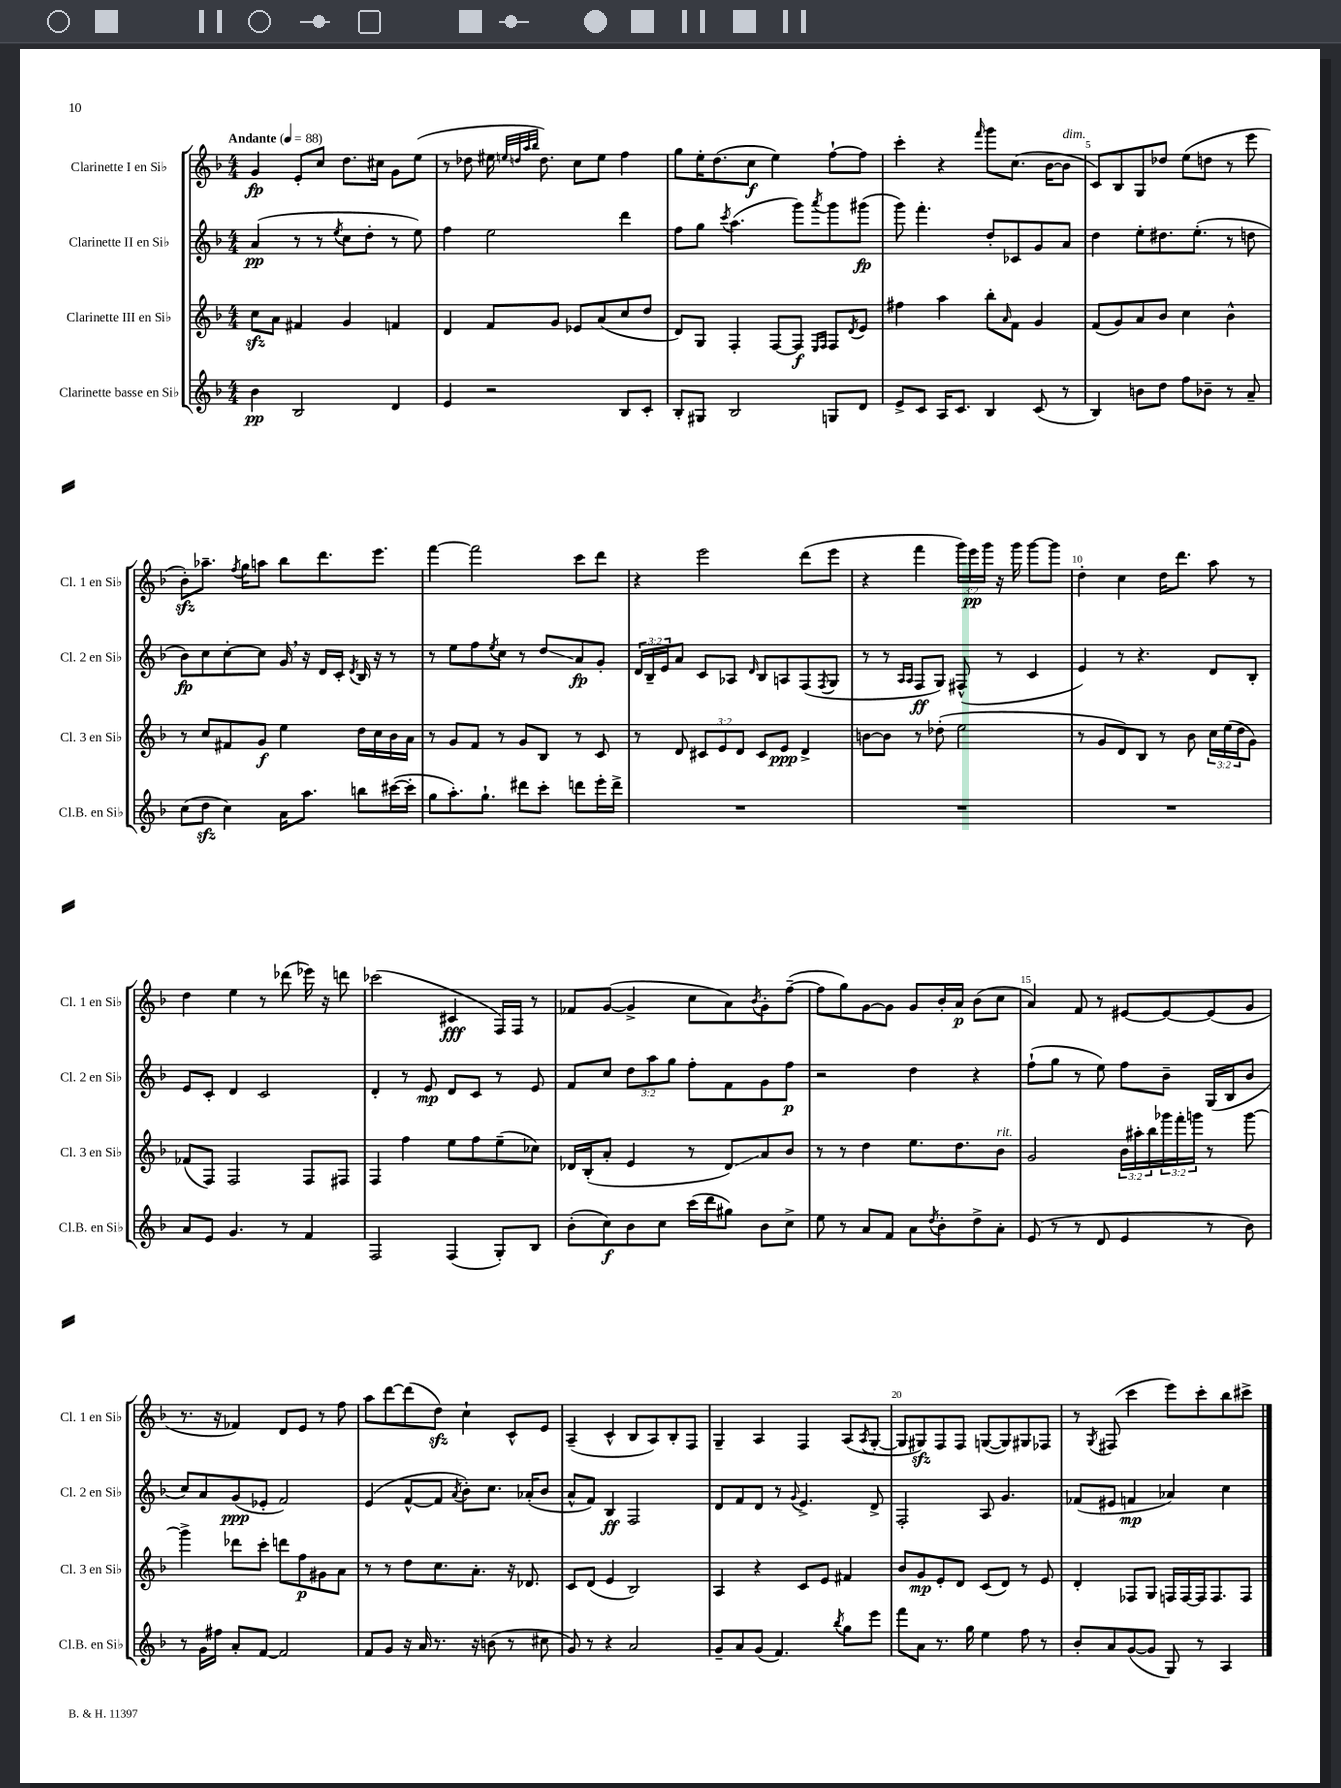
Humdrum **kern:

**kern	**kern	**kern	**kern
*staff4	*staff3	*staff2	*staff1
*clefG2	*clefG2	*clefG2	*clefG2
*k[b-]	*k[b-]	*k[b-]	*k[b-]
*M4/4	*M4/4	*M4/4	*M4/4
*MM88	*MM88	*MM88	*MM88
4b-	8cc	(4a	4g
.	8a	.	.
2B-	4f#	8r	8e'
.	.	8r	8cc
.	.	8qee	.
.	4g	8cc	8.dd
.	.	8dd'	.
.	.	.	16cc#
4d	4f	8r	8g
.	.	8ee)	(8ee
=	=	=	=
4e	4d	4ff	8r
.	.	.	8dd-
2r	8f	2ee	16ee#
.	.	.	32qqee
.	.	.	32qqdd
.	.	.	32qqaa
.	.	.	32qqbb-
.	.	.	8.dd)
.	8g	.	.
.	8e-	.	8cc
.	(8a	.	8ee
8B-	8cc	4ddd	4ff
8c'	8dd	.	.
=	=	=	=
8B-'	8d)	8ff	8gg
8G#	8G	8gg	16ee'
.	.	.	(8.dd
.	.	8qccc	.
2B-	4F'	(4.aa	.
.	.	.	8cc
.	[8F	.	4ee)
.	8F]	8ggg)	.
.	16qqE	.	.
.	16qqF	8qaaa	.
8G	8F	8ggg	[8ff`
.	8qd	.	.
8d	8e	(8ggg#	8ff]
=	=	=	=
8e^	4ff#	8ggg)	4ccc'
8c	.	4.fff'	.
16A	4aa	.	4r
8.c	.	.	.
.	.	.	16qqfff
4B-	8bb-'	8dd'	8ggg
.	16qqa	.	.
.	8f	8c-	(8.cc
(8c	4g	8g	.
.	.	.	[16b-
8r	.	8a	8b-]
=	=	=	=
4B-)	(8f	4dd	8c)
.	8g)	.	8B-
8b	8a	8ee'	8G
8dd	8b-	8.dd#	8dd-
8ff	4cc	.	(8ee
.	.	(8.ee'	.
8b-~	.	.	8dd
8r	4b-^^	8r	8r
8a~	.	8dd	8eee
=	=	=	=
(8cc	8r	8b-)	8b-')
8dd	8cc	8cc	8.aa-~
4cc)	8f#	[8cc'	.
.	.	.	8qff
.	.	.	16gg
.	8g	8cc]	8aa
16a	4ee	16g	8bb-
8.aa	.	16r	.
.	.	16d	8.ddd
.	.	16c'	.
.	.	8qd	.
8bb	16dd	16B-	.
.	16cc	16r	8.eee
([16ccc#	16b-	8r	.
16ccc#']	16a	.	.
=	=	=	=
8gg	8r	8r	[4fff
8.aa')	8g	8ee	.
.	8f	8ff	2fff]
8.gg`	.	.	.
.	.	8qee	.
.	8r	8cc	.
8ddd#	8g	8r	.
8ccc'	8B-	8dd	.
8ddd	8r	8a	8ccc
16eee'	8c	8g'	8ddd
16ddd^	.	.	.
=	=	=	=
1r	8r	24d	4r
.	.	24B-~	.
.	.	24e	.
.	8d	8a	.
.	12c#	8c	2eee
.	12e	.	.
.	.	8A-	.
.	12d	.	.
.	.	16qqd	.
.	8c#	8B-	.
.	8e	8A	.
.	4d^	(8F	(8ddd
.	.	8qF	.
.	.	8G	8eee
=	=	=	=
1r	[8b	8r	4r
.	8b]	8r	.
.	.	16qqA	.
.	.	16qqA	.
.	8r	8F	4fff
.	(8dd-'	8G)	.
.	2ee	(8F#^^	24ggg)
.	.	.	24eee
.	.	.	24ggg
.	.	8r	16r
.	.	.	16ggg
.	.	4c	[8ggg
.	.	.	8ggg]
=	=	=	=
1r	8r	4e)	4dd'
.	8g	.	.
.	8d)	8r	4cc
.	8B-	4.r	.
.	8r	.	16dd
.	.	.	8.ddd
.	8b-	.	.
.	24cc	8d	8aa
.	(24ee	.	.
.	24dd	.	.
.	8g)	8B-'	8r
=	=	=	=
8a	(8f-	8e	4dd
8e	8F)	8c'	.
4.g	2F	4d	4ee
.	.	2c	8r
8r	.	.	(8ddd-
4f	8F	.	16eee-)
.	.	.	16r
.	8F#	.	8ddd
=	=	=	=
2F	4F	4d'	(2ccc-
.	4ff	8r	.
.	.	8e	.
(4F	8ee	8d	4c#
.	8ff	8c	.
8G')	(8ee~	8r	16F)
.	.	.	16F
8B-	8cc-)	8e	8r
=	=	=	=
(8b-'	16d-	8f	8f-
.	(16B-'	.	.
8cc)	8a'	8cc	([8g
8b-	4e	12dd	4g^]
.	.	12aa	.
8cc	.	.	.
.	.	12gg	.
(16ccc	8r	8ff'	8cc
16ddd	.	.	.
8gg#)	8d-)	8f	8a)
.	.	.	8qb-
8b-	8a	8g	8g'
8cc^	8b-	8ff	([8ff~
=	=	=	=
8ee	8r	2r	8ff]
8r	8r	.	8gg)
8a	4dd	.	[8g
8f	.	.	8g]
8a	8.ee	4dd	8g
8qdd	.	.	.
8b-'	.	.	16b-'
.	8.dd	.	16a
8dd^	.	4r	(8b-
8a'	8b-	.	8cc
=	=	=	=
(8e	2g	(8ff`	4a)
8r	.	8gg	.
8r	.	8r	8f
8d	.	8ee)	8r
4e	24b-	8ff	[8e#
.	24aa#'	.	.
.	24bb-	.	.
.	24ggg-	8b-~	8e#_
.	24fff'	.	.
.	24ggg	.	.
8r	8r	(16G	(8e#]
.	.	16B-	.
8b-)	[8ggg	8b-	8g
=	=	=	=
8r	4ggg^]	8cc)	8.r
16g	.	8a	.
16ff#	.	.	16r
8a'	8ddd-	(8g	4f-)
[8f	8ccc'	8e-'	.
2f]	8ddd	2f)	8d
.	8ff	.	8e
.	8g#	.	8r
.	8a	.	8ff
=	=	=	=
8f	8r	(4e	8aa
8g	8r	.	[8ddd
16r	8dd	[8f^^	(8ddd]
16a	.	.	.
8.r	8.cc	8f]	8dd)
.	.	8qa	.
.	.	8b-')	4cc`
16r	8.a'	.	.
(8b	.	8.cc	.
8r	16r	.	8c^^
.	8.d-	(16a-'	.
8cc#	.	8b-	8e
=	=	=	=
8g)	8c	8a^^	(4A~
8r	(8d	8f)	.
4r	4e	4B-	4c^^
2a	2B-)	2F	8B-
.	.	.	8A)
.	.	.	8B-'
.	.	.	8F
=	=	=	=
8g~	4A	8d	4G~
8a	.	8f	.
(8g	4r	8d	4A
4.f)	.	8r	.
.	.	8qqg	.
.	8c	4.e^	4F
.	8e	.	.
8qbb-	.	.	.
8gg	4f#	.	(8A
.	.	.	8qA
8eee	.	8d^	[8G'
=	=	=	=
8fff	8b-	2F'	8G]
8a	8g	.	8G#)
8.r	8e'	.	8F
.	8d	.	8F
16gg	.	.	.
4ee	(8c	8A	([8G
.	8d)	4.g	8G])
8ff	8r	.	8G#
8r	8e	.	8F-
=	=	=	=
8b-'	4d'	(8f-	8r
.	.	.	8qG
8a	.	8e#	(8F#
([8g	8F-	4f	4ccc
8g]	8G	.	.
8G)	16F	4a-)	8eee)
.	[16F	.	.
8r	16F]	.	8ccc'
.	8.F	.	.
4A	.	4cc	8bb-
.	8F	.	8ccc#^
==	==	==	==
*-	*-	*-	*-
